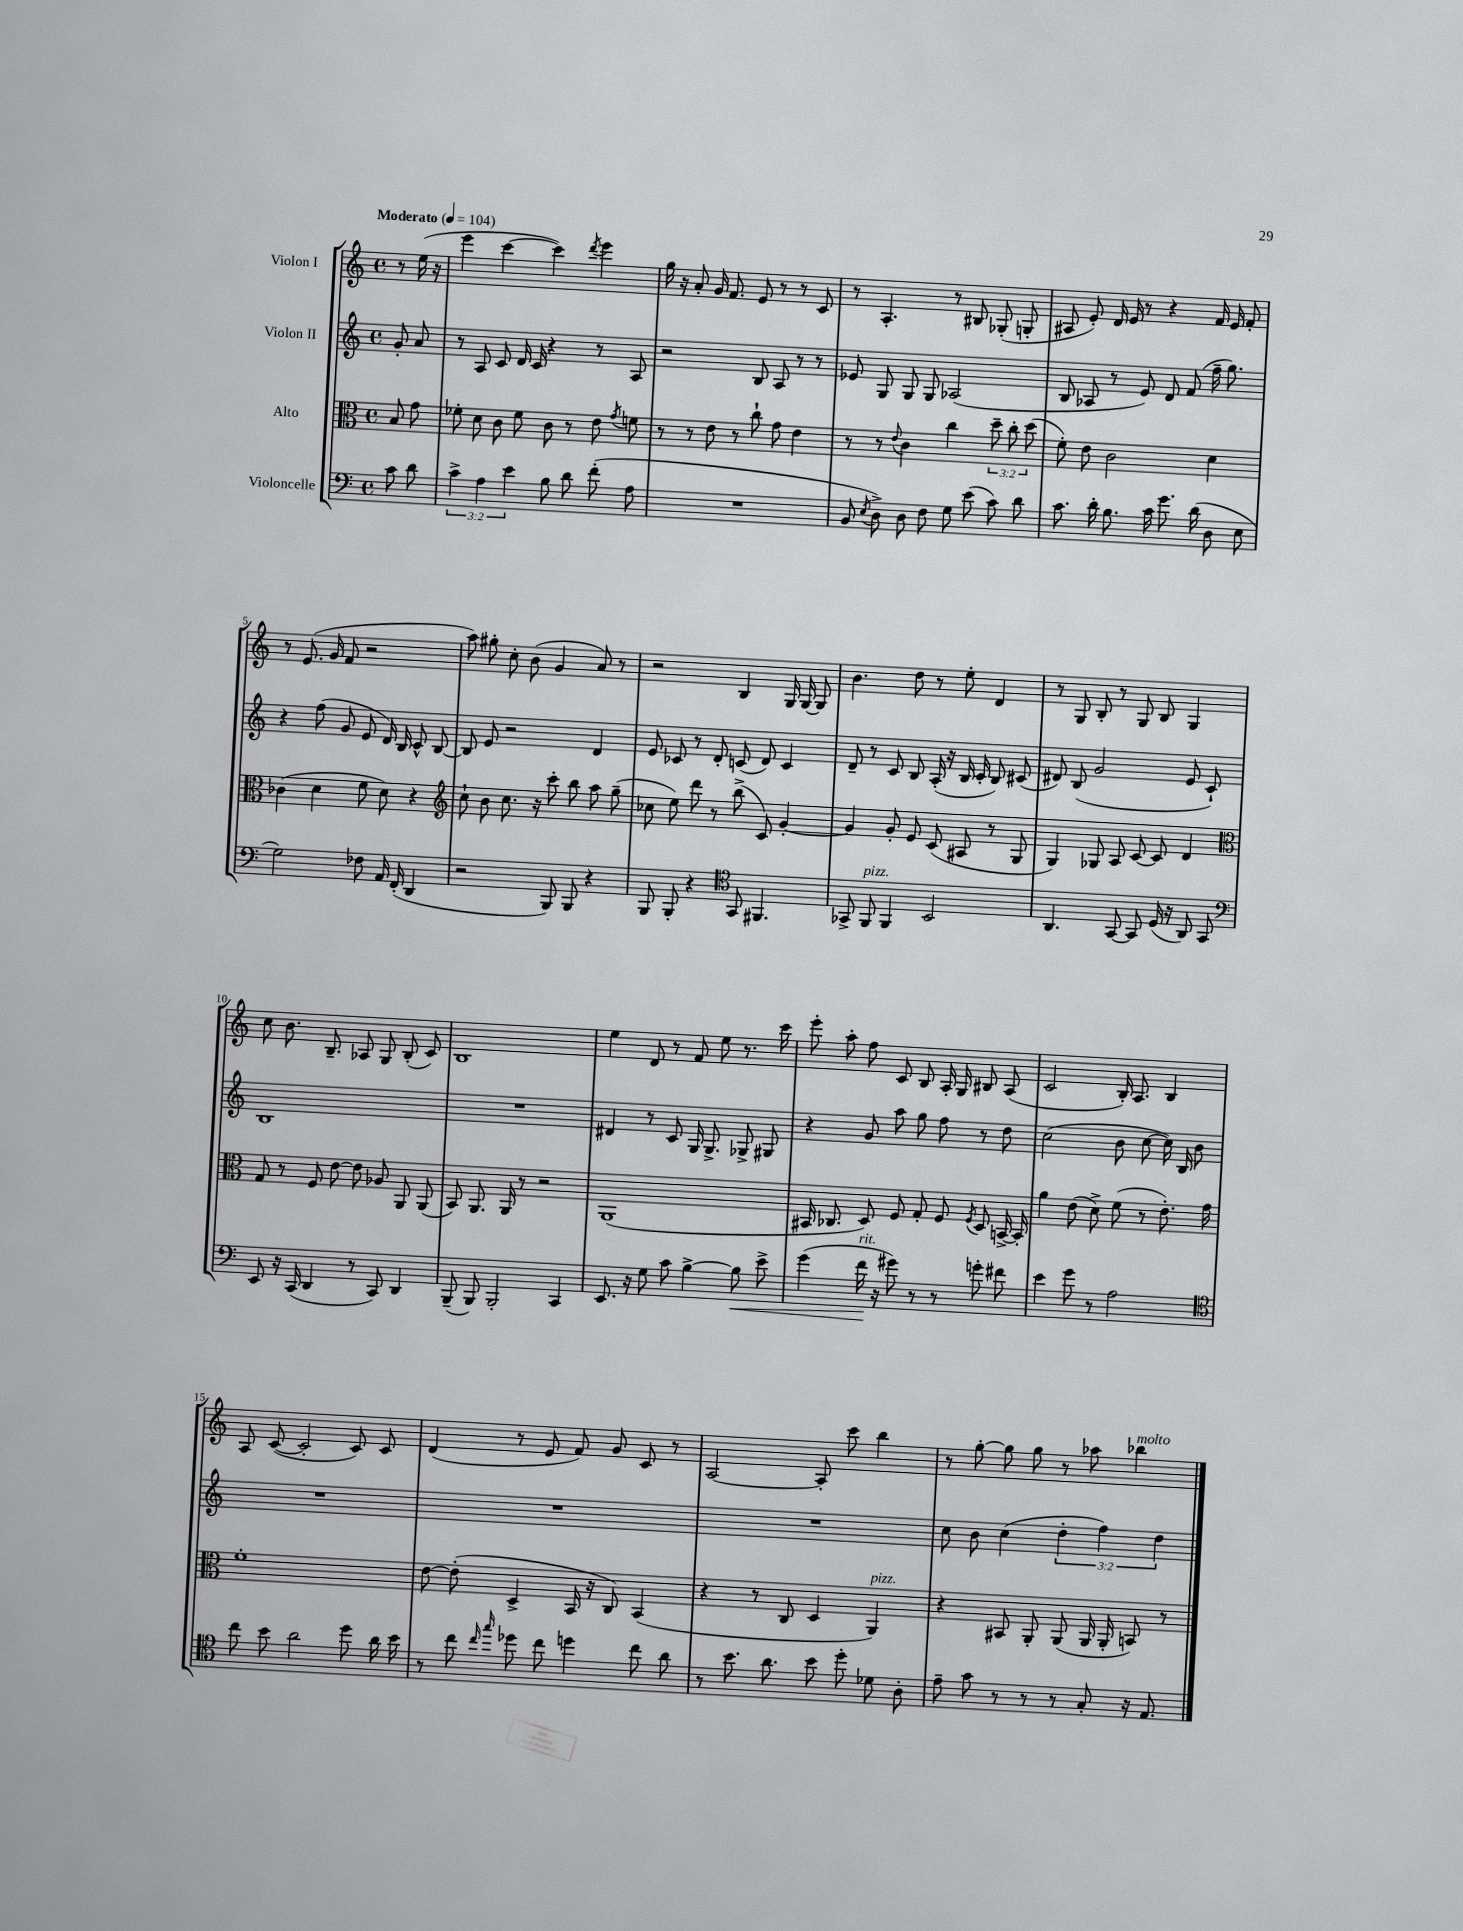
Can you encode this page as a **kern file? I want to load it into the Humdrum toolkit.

**kern	**kern	**kern	**kern
*staff4	*staff3	*staff2	*staff1
*clefF4	*clefC3	*clefG2	*clefG2
*k[]	*k[]	*k[]	*k[]
*M4/4	*M4/4	*M4/4	*M4/4
*met(c)	*met(c)	*met(c)	*met(c)
*MM104	*MM104	*MM104	*MM104
8c\	8B/	8g'/	8r
8d\	8g\	8a/	(16ee\
.	.	.	16r
=	=	=	=
6c^\	8f-'\	8r	4eee\
.	8d\	8A/	.
6A\	.	.	.
.	8c\	8c/	[4ccc\
6e\	.	.	.
.	8f-\	16d/	.
.	.	16c/	.
8B\	8c\	4r	4ccc\])
8d\	8r	.	.
.	.	.	8qddd/
(8f'\	8e\	8r	4eee\
.	8qg/	.	.
8A\	8f\	8A/	.
=	=	=	=
1r	8r	2r	16gg\
.	.	.	16r
.	8r	.	8a'/
.	8e\	.	16g/
.	.	.	8.f/
.	8r	.	.
.	8cc`\	8B/	8e/
.	8g\	8A/	8r
.	4e\	8r	8r
.	.	8r	8c/
=	=	=	=
8BB/	8r	8e-/	8r
8qE/	.	.	.
8D^\)	8r	8G/	4.A'/
.	8qqe/	.	.
8D\	4c\	8G/	.
8F\	.	8G/	.
8G\	4cc\	(2A-/	8r
(8e\	.	.	8B#/
8c\)	12dd~\	.	(8G-'/
.	12cc'\	.	.
8d\	.	.	8G'/
.	(12dd\	.	.
=	=	=	=
8.c\	8f'\)	8B/	8A#/
.	8e\	8A-/	8e'/)
16d'\	.	.	.
8.B\	2c\	8r	16d/
.	.	.	16e/
.	.	8e/)	8r
16c\	.	.	.
8.g\	.	8d/	4r
.	.	(8f/	.
(16d\	.	.	.
8D\	4d\	16ff~\	16f/
.	.	8.gg\)	16e/
8E\	.	.	8f'/
=	=	=	=
2G\)	(4c-\	4r	8r
.	.	.	(8.e/
.	4d\	(8ff\	.
.	.	.	16g/
.	.	8g/	8f/
8F-\	8f\	8e/	2r
16AA/	8d\)	16d/)	.
(16FF'/	.	16B/	.
4DD/	4r	8c^^/	.
.	.	[8B/	.
=	=	=	=
*	*clefG2	*	*
2r	8cc`\	8B/]	8aa\)
.	8b\	8e/	8gg#'\
.	8.cc\	2r	8cc'\
.	.	.	(8b\
.	16r	.	.
8BBB/)	8ccc'\	.	4g/
8BBB/	8bb\	.	.
4r	8aa\	4d/	8a/)
.	(8gg~\	.	8r
=	=	=	=
8BBB/	8cc-\	8e/	2r
8BBB'/	8ee\)	8c-/	.
4r	8ddd\	8r	.
.	8r	8d'/	.
*clefC4	*	*	*
8GG/	(8bb^\	(8c/	4B/
4.FF#/	8c/)	8d/)	.
.	[4g'/	4c/	16G/
.	.	.	[16G/
.	.	.	8G/]
=	=	=	=
8GG-^/	4g/]	8d~/	4.b\
8FF/	.	8r	.
4FF/	8g'/	8c/	.
.	8e/	8B/	8dd\
2BB/	(8c/	(16A'/	8r
.	.	16r	.
.	8A#/	16B/	8ee'\
.	.	16c'/	.
.	8r	8B/)	4d/
.	8G/	(8c#/	.
=	=	=	=
4.AA/	4G/)	8d#/)	8r
.	.	(8B/	8G/
.	8G-/	2g/	8B'/
[8GG/	8A/	.	8r
8GG/]	[8c/	.	8G/
(16D/	8c/]	.	8B/
16r	.	.	.
8AA/)	4d/	8e/	4G/
8GG/	.	8c`/)	.
=	=	=	=
*clefF4	*clefC3	*	*
8EE/	8G/	1B	8cc\
16r	8r	.	8.b\
(16CC/	.	.	.
4DD/	8F/	.	.
.	.	.	8.B~/
.	[8e\	.	.
8r	8e\]	.	8A-/
8CC/)	8A-/	.	8G/
4DD/	8AA/	.	(8B'/
.	(8AA/	.	8c/)
=	=	=	=
(8BBB~/	8BB/)	1r	1B
8BBB/)	8.AA/	.	.
2BBB'/	.	.	.
.	16AA/	.	.
.	8r	.	.
.	2r	.	.
4CC/	.	.	.
=	=	=	=
8.EE/	(1AA	4d#/	4ee\
16r	.	.	.
8G\	.	8r	8d/
8c\	.	8c/	8r
[4B^\	.	16G/	8f/
.	.	8.G^/	.
.	.	.	8ee\
8B\]	.	8G-^/	8.r
8e^\	.	8G#/	.
.	.	.	16ccc\
=	=	=	=
(4g\	16BB#/	4r	8eee'\
.	8.C-/	.	.
.	.	.	8aa'\
16f\	8D/)	8g/	8ff\
16r	.	.	.
8g#\)	8F/	8aa\	8c/
8r	8G'/	8gg\	8B/
8r	8F/	8ff\	16A'/
.	.	.	16G/
.	8qF/	.	.
8g'\	8D/	8r	8B#/
8f#\	[16BB^/	8dd\	(8A/
.	16BB'/]	.	.
=	=	=	=
4e\	4a\	(2cc\	2c/
8g\	(8e\	.	.
8r	8d^\)	.	.
2A\	(8f\	8b\	16B'/)
.	.	.	8.A/
.	8r	[8cc\	.
.	8.e'\)	16cc\])	4B/
.	.	16B/	.
.	.	8b\	.
.	16g\	.	.
=	=	=	=
*clefC4	*	*	*
8cc\	1f'	1r	8A/
8b\	.	.	([8c/
2a\	.	.	2c'/]
8dd\	.	.	8c/)
16a\	.	.	8c/
16b\	.	.	.
=	=	=	=
8r	[8e\	1r	(4d/
8cc\	(8e'\]	.	.
16qqcc/	.	.	.
16qqgg/	.	.	.
8dd-\	4D^/	.	8r
8cc\	.	.	8e/
4dd\	16BB/	.	8f/)
.	16r	.	.
.	8C/)	.	8g/
8cc\	(4BB/	.	8c/
8a\	.	.	8r
=	=	=	=
8r	4r	1r	[2A/
8.b\	.	.	.
.	8r	.	.
8.a\	.	.	.
.	8C/	.	.
8b\	4D/	.	8A'/]
8dd'\	.	.	8ccc\
8d-\	4AA/)	.	4bb\
8A'\	.	.	.
=	=	=	=
8e~\	4r	8cc\	8r
8g\	.	8b\	[8gg'\
8r	8BB#/	(4cc\	8gg\]
8r	8AA'/	.	8gg\
8r	(8AA/	6dd'\	8r
8G'/	16AA/	.	8aa-\
.	.	6ff\)	.
.	16AA'/	.	.
16r	8BB/)	.	4bb-\
8.E/	.	.	.
.	.	6dd\	.
.	8r	.	.
==	==	==	==
*-	*-	*-	*-
